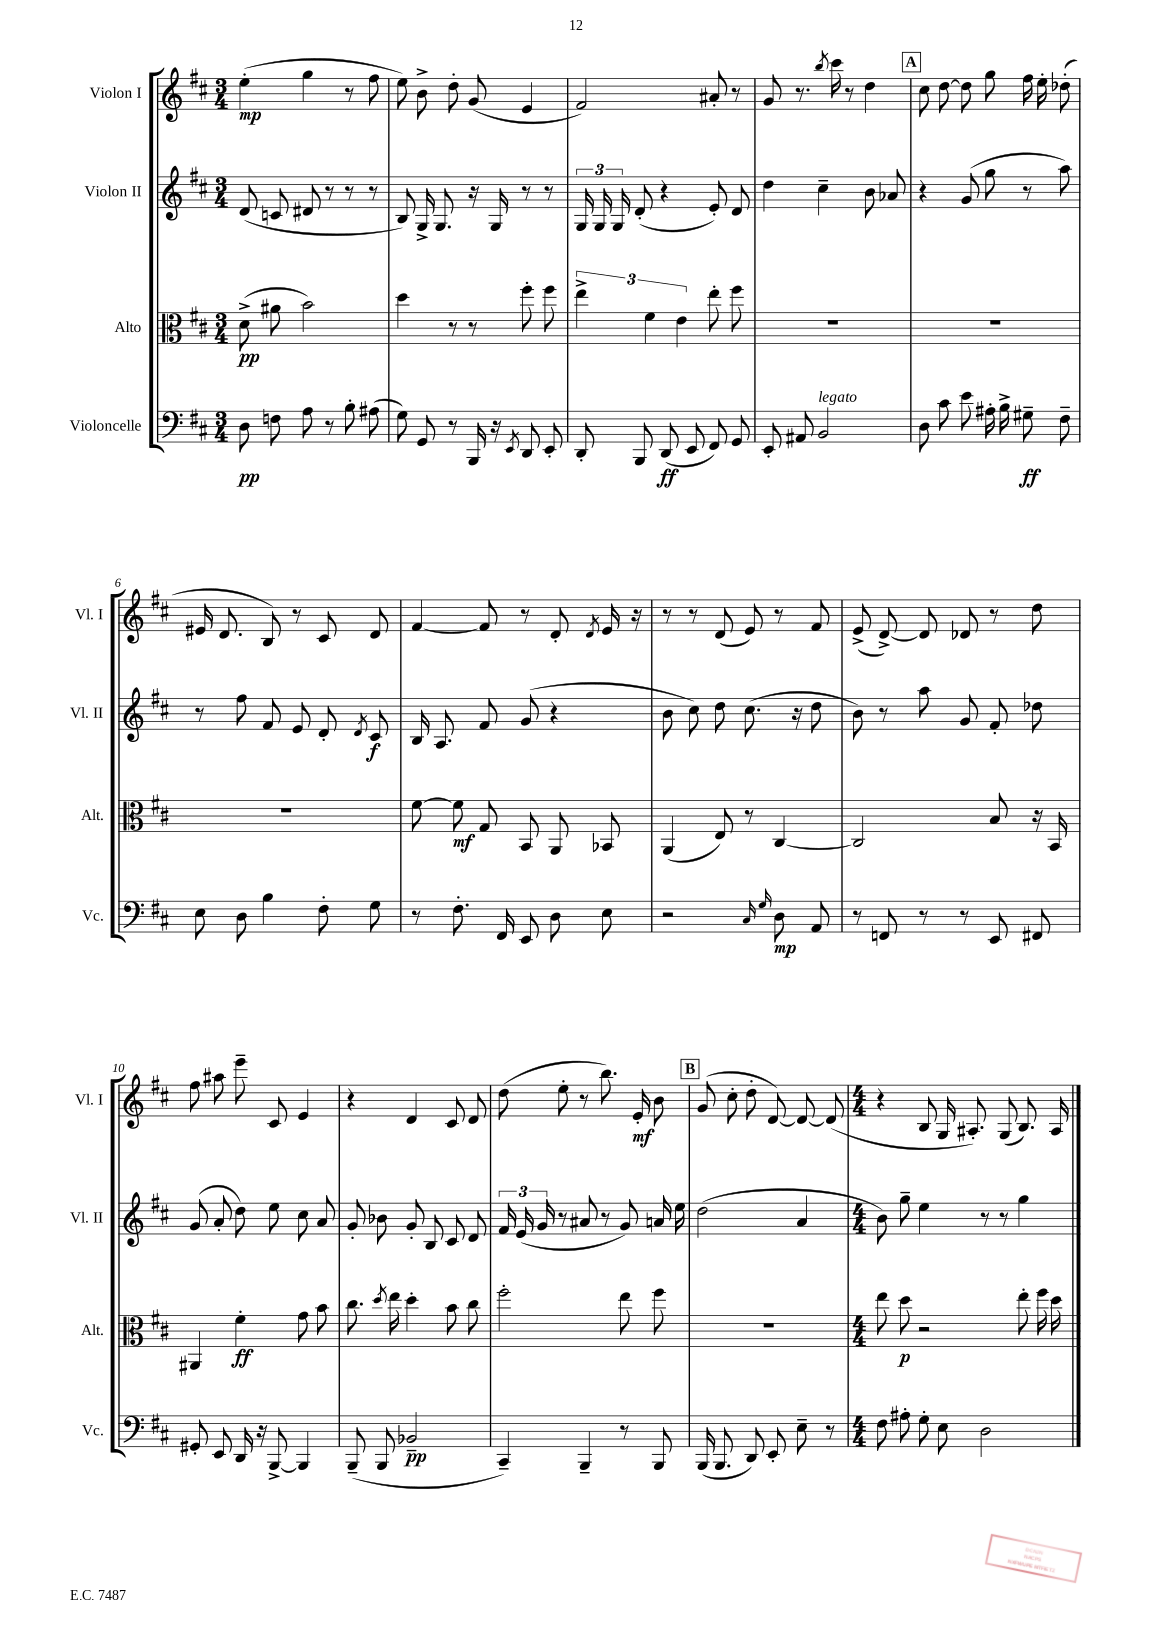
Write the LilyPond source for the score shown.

<<
\new StaffGroup <<
\new Staff = "s0" \with { instrumentName = "Violon I" shortInstrumentName = "Vl. I" } {
    \clef treble \key d \major \numericTimeSignature \time 3/4
    \autoBeamOff e''4-.\mp( g''4 r8 fis''8 |
    e''8) b'8-> d''8-. g'8( e'4 |
    fis'2) ais'8-. r8 |
    g'8 r8. \acciaccatura { b''8 } cis'''16 r8 d''4 |
    \mark \markup { \box "A" } cis''8 d''8~ d''8 g''8 fis''16 e''16-. des''8-.( |
    eis'16 d'8. b8) r8 cis'8 d'8 |
    fis'4~ fis'8 r8 d'8-. \acciaccatura { d'8 } e'16 r16 |
    r8 r8 d'8( e'8) r8 fis'8 |
    e'8->( d'8~->) d'8 des'8 r8 d''8 |
    fis''8 ais''8 e'''8-- cis'8 e'4 |
    r4 d'4 cis'8 d'8 |
    d''8( e''8-. r8 b''8.) e'16-.\mf b'8 |
    \mark \markup { \box "B" } g'8( cis''8-. d''8-. d'8~) d'8~ d'8( |
    \numericTimeSignature \time 4/4 r4 b8 g16 ais8.-.) g8( b8.) ais16 \bar "|." |
}
\new Staff = "s1" \with { instrumentName = "Violon II" shortInstrumentName = "Vl. II" } {
    \clef treble \key d \major \numericTimeSignature \time 3/4
    \autoBeamOff d'8( c'8 dis'8 r8 r8 r8 |
    b8) g16-> g8. r16 g16 r8 r8 |
    \tuplet 3/2 { g16 g16 g16 } d'8-.( r4 e'8-.) d'8 |
    d''4 cis''4-- b'8 aes'8 |
    \mark \markup { \box "A" } r4 g'8( g''8 r8 a''8) |
    r8 fis''8 fis'8 e'8 d'8-. \acciaccatura { d'8 } cis'8\f |
    b16 a8. fis'8 g'8( r4 |
    b'8 cis''8) d''8 cis''8.( r16 d''8 |
    b'8) r8 a''8 g'8 fis'8-. des''8 |
    g'8( a'8-. d''8) e''8 cis''8 a'8 |
    g'8-. bes'8 g'8-. b8 cis'8 d'8 |
    \tuplet 3/2 { fis'16 e'16( g'16 } r8 ais'8 r8 g'8) a'16 e''16 |
    \mark \markup { \box "B" } d''2( a'4 |
    \numericTimeSignature \time 4/4 b'8) g''8-- e''4 r8 r8 g''4 \bar "|." |
}
\new Staff = "s2" \with { instrumentName = "Alto" shortInstrumentName = "Alt." } {
    \clef alto \key d \major \numericTimeSignature \time 3/4
    \autoBeamOff d'8->\pp( ais'8 b'2) |
    d''4 r8 r8 fis''8-. fis''8 |
    \tuplet 3/2 { e''4-> fis'4 e'4 } e''8-. fis''8 |
    R2. |
    \mark \markup { \box "A" } R2. |
    R2. |
    fis'8~ fis'8\mf g8 b,8 a,8 bes,8 |
    a,4( e8) r8 cis4~ |
    cis2 b8 r16 b,16 |
    ais,4 fis'4-.\ff g'8 b'8 |
    cis''8. \acciaccatura { d''8 } e''16 d''4-. b'8 cis''8 |
    fis''2-. e''8 fis''8 |
    \mark \markup { \box "B" } R2. |
    \numericTimeSignature \time 4/4 e''8 d''8\p r2 e''8-. fis''16 d''16 \bar "|." |
}
\new Staff = "s3" \with { instrumentName = "Violoncelle" shortInstrumentName = "Vc." } {
    \clef bass \key d \major \numericTimeSignature \time 3/4
    \autoBeamOff d8\pp f8 a8 r8 b8-. ais8( |
    g8) g,8 r8 b,,16 r16 \acciaccatura { e,8 } d,8 e,8-. |
    d,8-. b,,8 d,8\ff( e,8 fis,8) g,8 |
    e,8-. ais,8 b,2^\markup { \italic "legato" } |
    \mark \markup { \box "A" } d8 cis'8 e'8 ais16-. b16-> gis8--\ff fis8-- |
    e8 d8 b4 fis8-. g8 |
    r8 fis8.-. fis,16 e,8 d8 e8 |
    r2 \grace { cis16 g16 } d8\mp a,8 |
    r8 f,8 r8 r8 e,8 fis,8 |
    gis,8-. e,8 d,16 r16 b,,8~-> b,,4 |
    b,,8--( b,,8 bes,2--\pp |
    cis,4--) b,,4-- r8 b,,8 |
    \mark \markup { \box "B" } b,,16( b,,8. d,8) e,8-. e8-- r8 |
    \numericTimeSignature \time 4/4 fis8 ais8-. g8-. e8 d2 \bar "|." |
}
>>
>>
